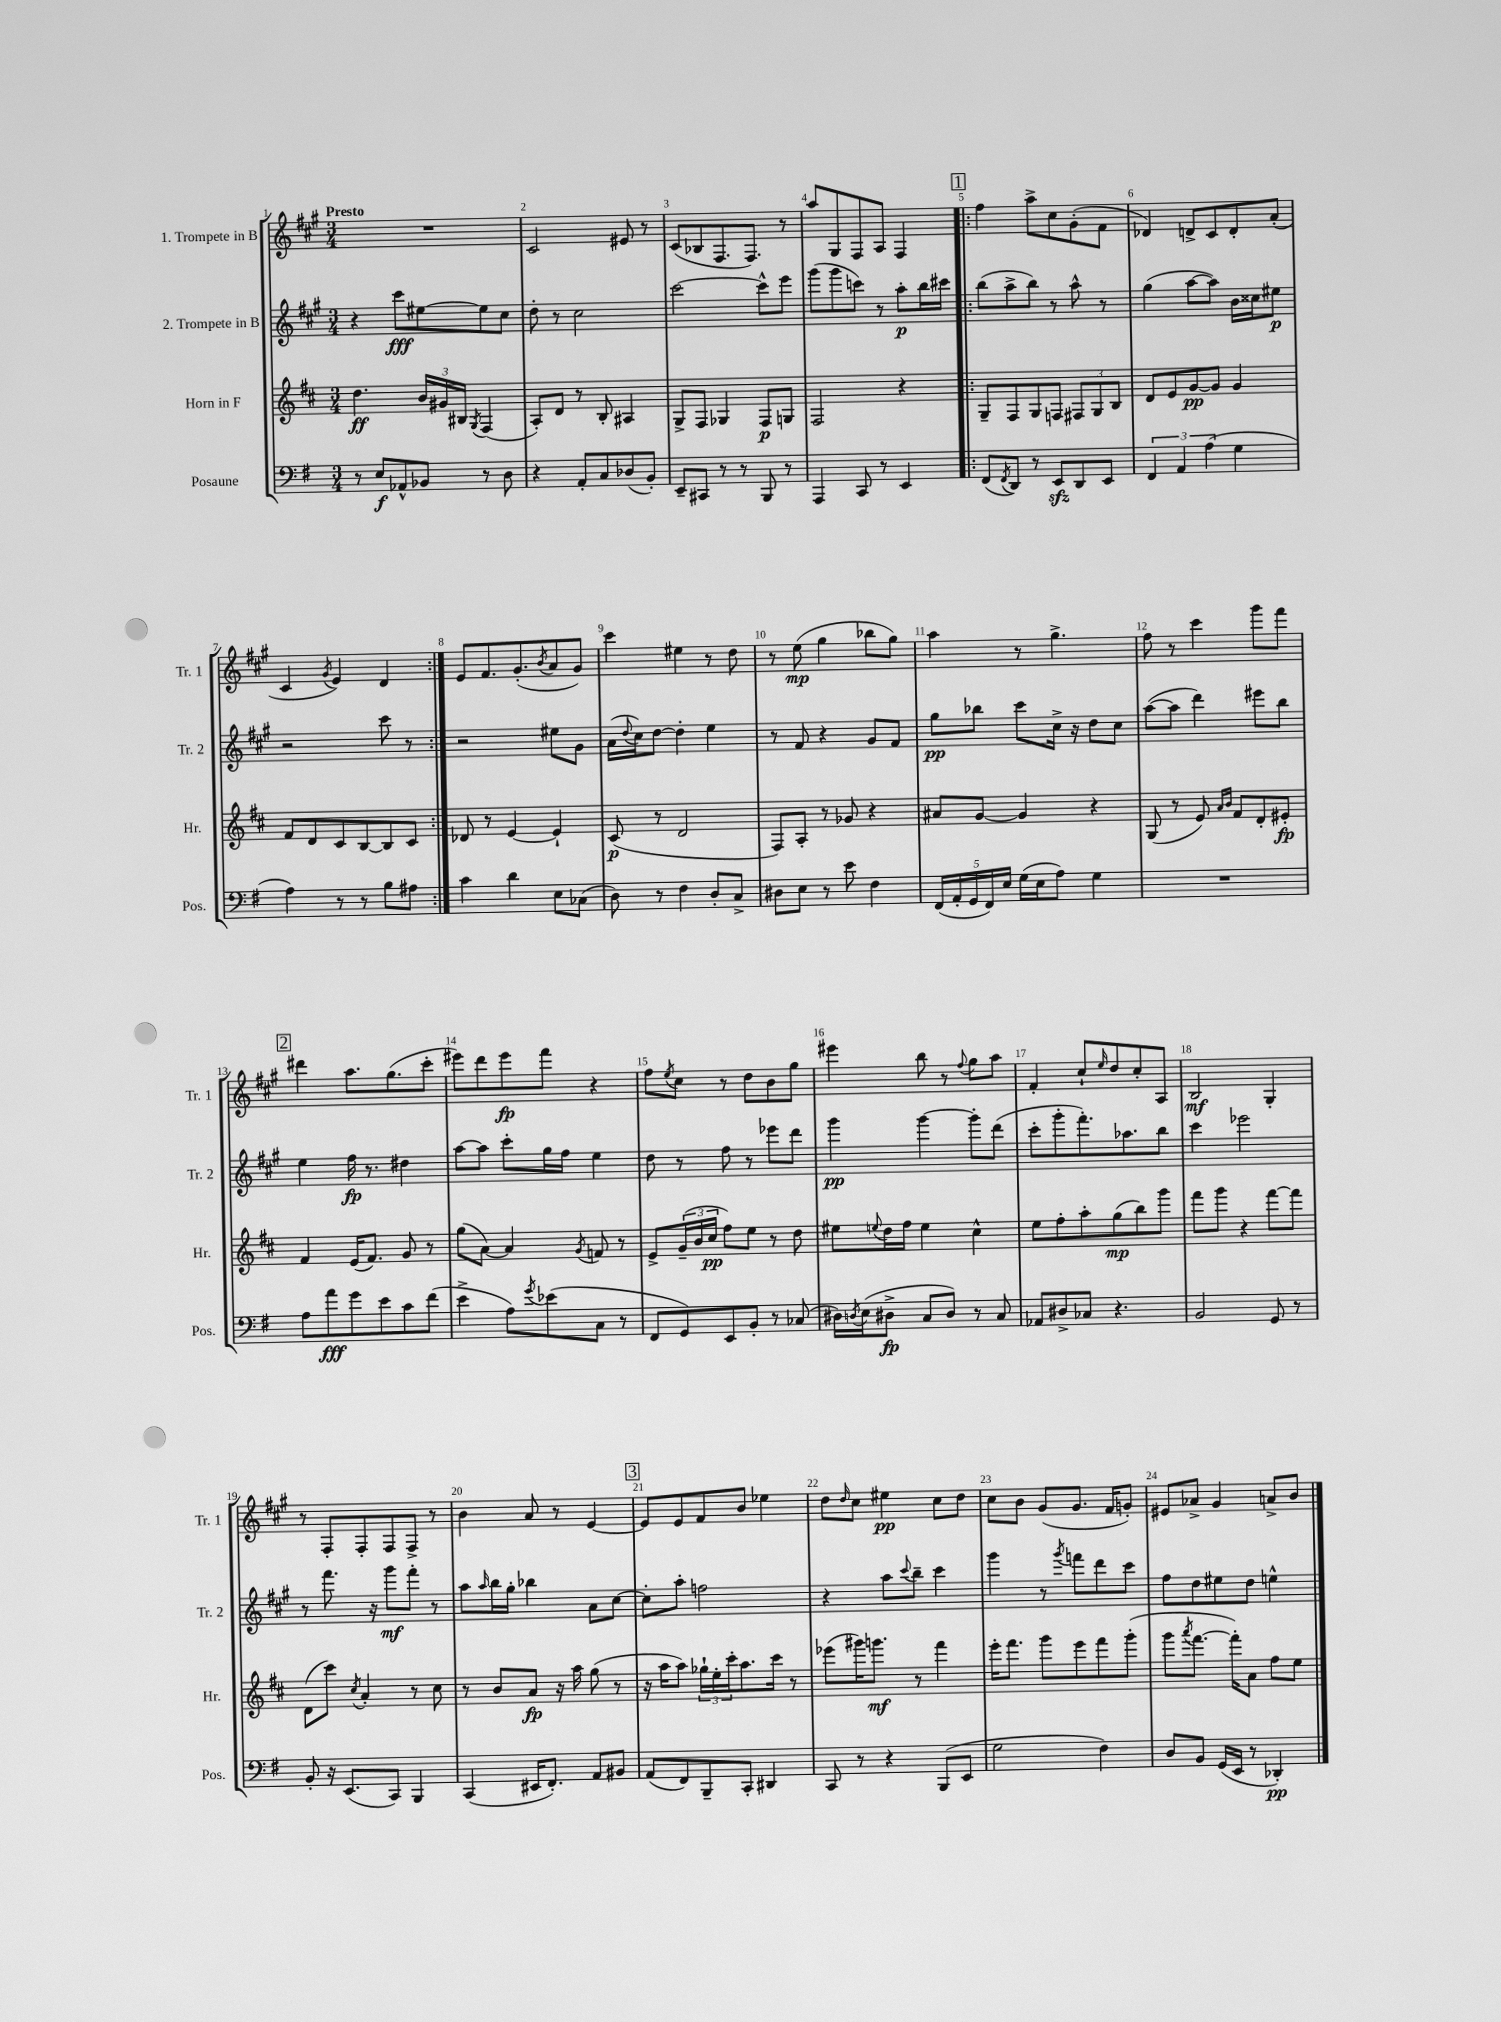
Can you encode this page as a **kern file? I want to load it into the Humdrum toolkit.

**kern	**dynam	**kern	**dynam	**kern	**dynam	**kern	**dynam
*part4	*part4	*part3	*part3	*part2	*part2	*part1	*part1
*staff4	*staff4	*staff3	*staff3	*staff2	*staff2	*staff1	*staff1
*I"Posaune	*	*I"Horn in F	*	*I"2. Trompete in B	*	*I"1. Trompete in B	*
*I'Pos.	*	*I'Hr.	*	*I'Tr. 2	*	*I'Tr. 1	*
*clefF4	*	*clefG2	*	*clefG2	*	*clefG2	*
*k[f#]	*	*k[f#c#]	*	*k[f#c#g#]	*	*k[f#c#g#]	*
*M3/4	*	*M3/4	*	*M3/4	*	*M3/4	*
=1	=1	=1	=1	=1	=1	=1	=1
!	!	!	!	!	!	!LO:TX:a:B:t=Presto	!
8r	.	4.dd\	ff	4r	.	2.r	.
8E/L	f	.	.	.	.	.	.
8AA-X^^/	.	.	.	8ccc#\L	fff	.	.
8BB-X/J	.	24b/LL	.	[8ee#X\	.	.	.
.	.	24g#X/	.	.	.	.	.
.	.	24B#X/JJ	.	.	.	.	.
.	.	8qG/	.	.	.	.	.
8r	.	(4F#/	.	8ee#\]	.	.	.
8D\	.	.	.	8cc#\J	.	.	.
=2	=2	=2	=2	=2	=2	=2	=2
4r	.	8A'/L)	.	8dd'\	.	2c#/	.
.	.	8d/J	.	8r	.	.	.
8AA'/L	.	8r	.	2cc#\	.	.	.
8C/	.	8B'/	.	.	.	.	.
(8D-X/	.	4A#X/	.	.	.	8e#X/	.
8BB'/J)	.	.	.	.	.	8r	.
=3	=3	=3	=3	=3	=3	=3	=3
8EE~/L	.	8G^/L	.	[2ccc#\	.	(8c#/L	.
8CC#X/J	.	8F#/J	.	.	.	8B-X/	.
8r	.	4G-X/	.	.	.	8.F#/	.
8r	.	.	.	.	.	.	.
.	.	.	.	.	.	8.F#/J)	.
8BBB/	.	8F#/L	p	8ccc#^^\L]	.	.	.
8r	.	8Gn/J	.	8eee\J	.	8r	.
=4	=4	=4	=4	=4	=4	=4	=4
4AAA/	.	2F#/	.	(8ggg#\L	.	8aa/L	.
.	.	.	.	8ggg#\	.	8G#/	.
8CC/	.	.	.	8cccn\J)	.	8F#/	.
8r	.	.	.	8r	.	8A/J	.
4EE/	.	4r	.	8aa'\L	p	4F#/	.
.	.	.	.	16bb\L	.	.	.
.	.	.	.	16ccc#X\JJ	.	.	.
!!LO:REH:place=s1:t=1
=5!|:	=5!|:	=5!|:	=5!|:	=5!|:	=5!|:	=5!|:	=5!|:
(8FF#/L	.	8G~/L	.	(8bb\L	.	4ff#\	.
8qFF#/	.	.	.	.	.	.	.
8DD/J)	.	8F#/	.	8aa^\	.	.	.
8r	.	8G/	.	8bb\J)	.	8aa^\L	.
8EEzz/L	.	8Fn/J	.	8r	.	8cc#\	.
8DD/	.	12F#X/L	.	8aa^^\	.	(8g#'\	.
.	.	12G/	.	.	.	.	.
8EE/J	.	.	.	8r	.	8f#\J	.
.	.	12B/J	.	.	.	.	.
=6	=6	=6	=6	=6	=6	=6	=6
6FF#/	.	8d/L	.	(4gg#\	.	4d-X/)	.
.	.	8e/	.	.	.	.	.
6AA/	.	.	.	.	.	.	.
.	.	[8g/	pp	[8aa\L	.	8dn^/L	.
(6A\	.	.	.	.	.	.	.
.	.	8g/J]	.	8aa\J])	.	8c#/	.
4G\	.	4g/	.	16b\LL	.	8d'/	.
.	.	.	.	16cc##X\J	.	.	.
.	.	.	.	8ee#X\J	p	(8a'/J	.
!!LO:LB:g=z
=7	=7	=7	=7	=7	=7	=7	=7
4A\)	.	8f#/L	.	2r	.	4c#/	.
.	.	8d/	.	.	.	.	.
.	.	.	.	.	.	8qg#/	.
8r	.	8c#/	.	.	.	4e/)	.
8r	.	[8B/	.	.	.	.	.
8B\L	.	8B/]	.	8ccc#\	.	4d/	.
8A#X\J	.	8c#/J	.	8r	.	.	.
=8:|!	=8:|!	=8:|!	=8:|!	=8:|!	=8:|!	=8:|!	=8:|!
4c\	.	8d-X/	.	2r	.	8e/L	.
.	.	8r	.	.	.	8.f#/	.
4d\	.	[4e/	.	.	.	.	.
.	.	.	.	.	.	(8.g#'/	.
.	.	.	.	.	.	8qb/	.
8E\L	.	4e`/]	.	8ee#X\L	.	8a/	.
(8C-X\J	.	.	.	8g#\J	.	8g#/J)	.
=9	=9	=9	=9	=9	=9	=9	=9
8D\)	.	(8c#/	p	(16a\LL	.	4ccc#\	.
.	.	.	.	8qqdd/	.	.	.
.	.	.	.	16cc#\J)	.	.	.
8r	.	8r	.	[8dd\J	.	.	.
4F#\	.	2d/	.	4dd'\]	.	4ee#X\	.
8D'/L	.	.	.	4ee\	.	8r	.
8C^/J	.	.	.	.	.	8dd\	.
=10	=10	=10	=10	=10	=10	=10	=10
8D#X\L	.	8F#/L)	.	8r	.	8r	.
8E\J	.	8A'/J	.	8f#/	.	(8ee\	mp
8r	.	8r	.	4r	.	4gg#\	.
8e\	.	8g-X/	.	.	.	.	.
4F#\	.	4r	.	8g#/L	.	8bb-X\L	.
.	.	.	.	8f#/J	.	8gg#\J)	.
=11	=11	=11	=11	=11	=11	=11	=11
(20FF#/LL	.	8a#X/L	.	8gg#\L	pp	4aa\	.
20AA'/	.	.	.	.	.	.	.
20GG/	.	.	.	.	.	.	.
.	.	[8g/J	.	8bb-X\J	.	.	.
20FF#/)	.	.	.	.	.	.	.
20E/JJ	.	.	.	.	.	.	.
(16G\LL	.	4g/]	.	8ccc#\L	.	8r	.
16E\J	.	.	.	.	.	.	.
8A\J)	.	.	.	16cc#^\Jk	.	4.gg#^\	.
.	.	.	.	16r	.	.	.
4G\	.	4r	.	8dd\L	.	.	.
.	.	.	.	8cc#\J	.	.	.
=12	=12	=12	=12	=12	=12	=12	=12
2.r	.	(8G/	.	([8aa\L	.	8ff#\	.
.	.	8r	.	8aa\J]	.	8r	.
.	.	8e/)	.	4ddd\)	.	4ccc#\	.
.	.	16qqa/LL	.	.	.	.	.
.	.	16qqb/JJ	.	.	.	.	.
.	.	8f#/L	.	.	.	.	.
.	.	8d'/	.	8eee#X\L	.	8ggg#\L	.
.	.	8e#X'/J	fp	8bb\J	.	8fff#\J	.
!!LO:LB:g=z
!!LO:REH:place=s1:t=2
=13	=13	=13	=13	=13	=13	=13	=13
8A\L	.	4f#/	.	4ee\	.	4ddd#X\	.
8a\	fff	.	.	.	.	.	.
8g\	.	(16e/KL	.	16ff#\	fp	8.aa\L	.
.	.	8.f#/J)	.	8.r	.	.	.
8e\	.	.	.	.	.	.	.
.	.	.	.	.	.	(8.gg#\	.
8c\	.	8g/	.	4dd#X\	.	.	.
(8f#\J	.	8r	.	.	.	8ccc#'\J	.
=14	=14	=14	=14	=14	=14	=14	=14
4e^\	.	(8gg\L	.	[8aa\L	.	8eee#X\L)	.
.	.	[8a\J)	.	8aa\J]	.	8ddd\	.
8A\L)	.	4a/]	.	8ccc#'\L	.	8eee#\	fp
8qg/	.	.	.	.	.	.	.
(8e-X\	.	.	.	16gg#\L	.	8fff#\J	.
.	.	.	.	16ff#\JJ	.	.	.
.	.	8qg/	.	.	.	.	.
8C\J	.	8fn/	.	4ee\	.	4r	.
8r	.	8r	.	.	.	.	.
=15	=15	=15	=15	=15	=15	=15	=15
8FF#/L	.	8e^/L	.	8dd\	.	8ff#\L	.
.	.	.	.	.	.	8qee/	.
8GG/)	.	(24g~/L	.	8r	.	8cc#\J	.
.	.	24b/	.	.	.	.	.
.	.	24cc#/JJ	pp	.	.	.	.
8EE/	.	8ff#\L)	.	8ff#\	.	8r	.
8BB'/J	.	8ee\J	.	8r	.	8dd\L	.
8r	.	8r	.	8eee-X\L	.	8b\	.
(8C-X/	.	8dd\	.	8ddd\J	.	8gg#\J	.
=16	=16	=16	=16	=16	=16	=16	=16
16D#X\LL)	.	8ee#X\L	.	4ggg#\	pp	4eee#X\	.
8qDn/	.	.	.	.	.	.	.
(16E\J	.	.	.	.	.	.	.
.	.	8qqeen/	.	.	.	.	.
8D#X^\J	fp	16dd\L	.	.	.	.	.
.	.	16ff#\JJ	.	.	.	.	.
8C/L	.	4ee\	.	[4ggg#\	.	8bb\	.
8D#/J)	.	.	.	.	.	8r	.
.	.	.	.	.	.	8qqff#/	.
8r	.	4cc#^^\	.	8ggg#'\L]	.	8gg#\L	.
8C/	.	.	.	(8ddd\J	.	8aa\J	.
=17	=17	=17	=17	=17	=17	=17	=17
8AA-X/L	.	8ee\L	.	8ccc#'\L	.	4f#'/	.
8D#X^/	.	8ff#'\	.	8ggg#'\	.	.	.
8C-X/J	.	8aa'\	.	8.fff#'\)	.	8cc#`/L	.
.	.	.	.	.	.	16qqee/	.
4.r	.	(8gg\	mp	.	.	8dd/	.
.	.	.	.	8.aa-X\	.	.	.
.	.	8bb\)	.	.	.	8cc#'/	.
.	.	8ggg\J	.	8bb\J	.	8A/J	.
=18	=18	=18	=18	=18	=18	=18	=18
2BB/	.	8fff#\L	.	4ccc#\	.	2B/	mf
.	.	8ggg\J	.	.	.	.	.
.	.	4r	.	2eee-X\	.	.	.
8GG/	.	[8fff#\L	.	.	.	4G#'/	.
8r	.	8fff#\J]	.	.	.	.	.
!!LO:LB:g=z
=19	=19	=19	=19	=19	=19	=19	=19
8BB'/	.	(8d\L	.	8r	.	8r	.
16r	.	8ccc#\J)	.	8.fff#\	.	8F#'/L	.
(8.EE/L	.	.	.	.	.	.	.
.	.	8qcc#/	.	.	.	.	.
.	.	4a'/	.	.	.	8F#'/	.
.	.	.	.	16r	.	.	.
8CC/J)	.	.	.	8ggg#\L	mf	8F#/	.
4BBB/	.	8r	.	8fff#'\J	.	8F#^/J	.
.	.	8cc#\	.	8r	.	8r	.
=20	=20	=20	=20	=20	=20	=20	=20
(4CC/	.	8r	.	8aa\L	.	4b\	.
.	.	.	.	16qqaa/	.	.	.
.	.	8b/L	.	16bb\L	.	.	.
.	.	.	.	16gg#'\JJ	.	.	.
16EE#X/KL	.	8a/J	fp	4bb-X\	.	8a/	.
8.FF#'/J)	.	.	.	.	.	.	.
.	.	16r	.	.	.	8r	.
.	.	16aa\	.	.	.	.	.
8AA/L	.	(8gg\	.	8a\L	.	[4e/	.
8BB#X/J	.	8r	.	[8cc#\J	.	.	.
!!LO:REH:place=s1:t=3
=21	=21	=21	=21	=21	=21	=21	=21
(8AA/L	.	16r	.	8cc#'\L]	.	8e/L]	.
.	.	16aa\KL	.	.	.	.	.
8FF#/)	.	8aa\J)	.	8aa'\J	.	8e/	.
8BBB~/	.	24gg-X`\LL	.	2ffn\	.	8f#/	.
.	.	24ee'\	.	.	.	.	.
.	.	24ccc#'\J	.	.	.	.	.
8CC'/J	.	8.aa\	.	.	.	8b/J	.
4DD#X/	.	.	.	.	.	4ee-X\	.
.	.	16ccc#\Jk	.	.	.	.	.
.	.	8r	.	.	.	.	.
=22	=22	=22	=22	=22	=22	=22	=22
8CC/	.	(8eee-X\L	.	4r	.	8dd\L	.
.	.	.	.	.	.	16qqdd/	.
8r	.	16ggg#X\K)	.	.	.	8cc#\J	.
.	.	8.gggn\J	mf	.	.	.	.
4r	.	.	.	8aa\L	.	4ee#X\	pp
.	.	.	.	8qqccc#/	.	.	.
.	.	8r	.	8bb~\J	.	.	.
(8BBB/L	.	4fff#\	.	4ccc#\	.	8cc#\L	.
8EE/J	.	.	.	.	.	8dd\J	.
=23	=23	=23	=23	=23	=23	=23	=23
2G\	.	16eee'\KL	.	4ggg#\	.	8cc#\L	.
.	.	8.fff#\J	.	.	.	.	.
.	.	.	.	.	.	8b\J	.
.	.	8ggg\L	.	8r	.	(8g#/L	.
.	.	.	.	8qggg#/	.	.	.
.	.	8eee\	.	8fffn\L	.	8.g#/J	.
4F#\)	.	8fff#\	.	8ddd\	.	.	.
.	.	.	.	.	.	16f#/KL	.
.	.	(8ggg'\J	.	8ccc#\J	.	8gn'/J)	.
=24	=24	=24	=24	=24	=24	=24	=24
8D/L	.	8ggg\L	.	8ff#\L	.	8e#X/L	.
.	.	8qaaa/	.	.	.	.	.
8BB/J	.	[8.fff#\J	.	8dd\	.	8a-X^/J	.
(16GG/LL	.	.	.	8ee#X\	.	4g#/	.
16EE/JJ	.	16fff#'\KL])	.	.	.	.	.
8r	.	8a\J	.	8dd\J	.	.	.
4DD-X'/)	pp	8ff#\L	.	4een^^\	.	8an^/L	.
.	.	8ee\J	.	.	.	8b/J	.
==	==	==	==	==	==	==	==
*-	*-	*-	*-	*-	*-	*-	*-
